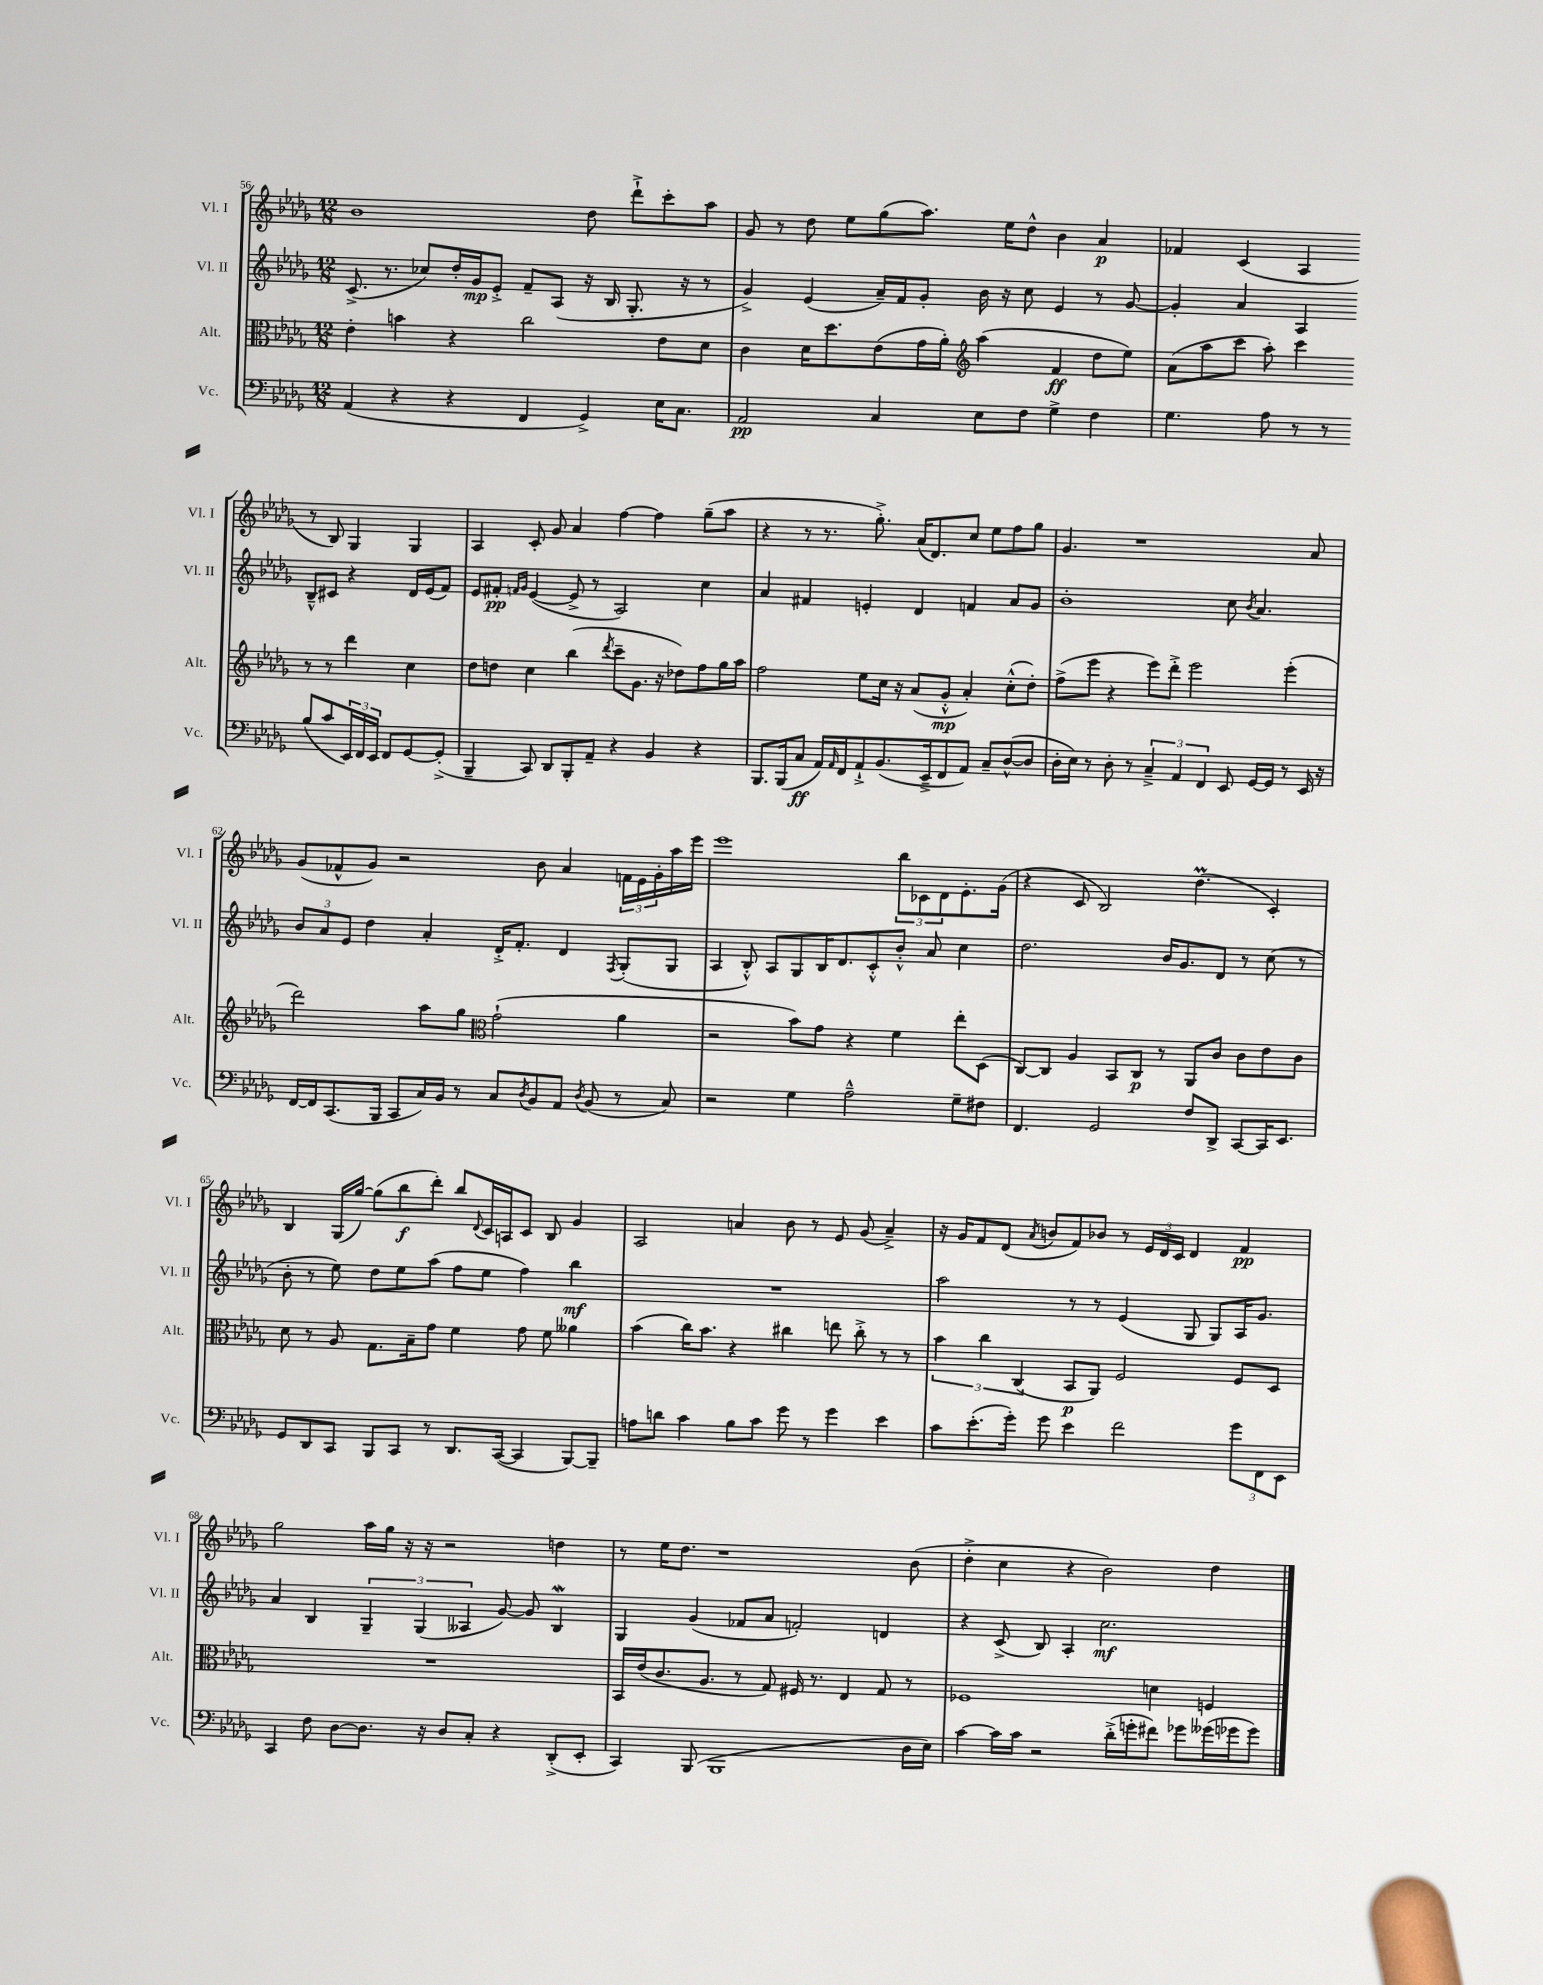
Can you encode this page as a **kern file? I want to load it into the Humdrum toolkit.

**kern	**dynam	**kern	**dynam	**kern	**dynam	**kern	**dynam
*part4	*part4	*part3	*part3	*part2	*part2	*part1	*part1
*staff4	*staff4	*staff3	*staff3	*staff2	*staff2	*staff1	*staff1
*I"Vc.	*	*I"Alt.	*	*I"Vl. II	*	*I"Vl. I	*
*I'Vc.	*	*I'Alt.	*	*I'Vl. II	*	*I'Vl. I	*
*clefF4	*	*clefC3	*	*clefG2	*	*clefG2	*
*k[b-e-a-d-g-]	*	*k[b-e-a-d-g-]	*	*k[b-e-a-d-g-]	*	*k[b-e-a-d-g-]	*
*M12/8	*	*M12/8	*	*M12/8	*	*M12/8	*
=56	=56	=56	=56	=56	=56	=56	=56
(4AA-/	.	4e-'\	.	(8.c^/	.	1b-	.
.	.	.	.	8.r	.	.	.
4r	.	4bn\	.	.	.	.	.
.	.	.	.	8cc-X/L)	.	.	.
4r	.	4r	.	16dd-'/L	.	.	.
.	.	.	.	16g-/J	mp	.	.
.	.	.	.	8e-'^/J	.	.	.
4FF/	.	2cc\	.	8f~/L	.	.	.
.	.	.	.	(8A-/J	.	.	.
4GG-^/)	.	.	.	16r	.	8dd-\	.
.	.	.	.	16B-/	.	.	.
.	.	.	.	8.G-'/	.	8ddd-`^\L	.
16E-\KL	.	8e-\L	.	.	.	8ccc'\	.
8.C\J	.	.	.	16r	.	.	.
.	.	8d-\J	.	8r	.	8aa-\J	.
=57	=57	=57	=57	=57	=57	=57	=57
2AA-/	pp	4c\	.	4g-^/)	.	8g-/	.
.	.	.	.	.	.	8r	.
.	.	16d-\KL	.	(4e-/	.	8dd-\	.
.	.	8.dd-\	.	.	.	.	.
.	.	.	.	.	.	8ee-\L	.
4C/	.	(8e-\	.	16a-~/LL)	.	(8gg-\	.
.	.	.	.	16f/J	.	.	.
.	.	16g-\L	.	8g-'/J	.	8.aa-\J)	.
.	.	16a-'\JJ)	.	.	.	.	.
*	*	*clefG2	*	*	*	*	*
8E-\L	.	(4aa-\	.	16b-\	.	.	.
.	.	.	.	16r	.	16ee-\KL	.
8F\J	.	.	.	8cc\	.	8dd-^^\J	.
4G-^\	.	4f/	ff	4e-/	.	4b-\	.
4F\	.	8dd-\L	.	8r	.	4a-/	p
.	.	8ee-\J)	.	[8g-/	.	.	.
=58	=58	=58	=58	=58	=58	=58	=58
4.G-\	.	(8a-\L	.	4g-'/]	.	4f-X/	.
.	.	8aa-\	.	.	.	.	.
.	.	8ccc\J	.	4a-/	.	(4c/	.
8A-\	.	8aa-'\)	.	.	.	.	.
8r	.	4ccc\	.	4A-/	.	4A-/	.
8r	.	.	.	.	.	.	.
(8B-/L	.	8r	.	8B-~^^/L	.	8r	.
8c/	.	8r	.	8c#X/J	.	8B-/)	.
24EE-/L)	.	4ddd-\	.	4r	.	4G-/	.
24FF/	.	.	.	.	.	.	.
24EE-/JJ	.	.	.	.	.	.	.
8FF/L	.	.	.	.	.	.	.
[8GG-/	.	4cc\	.	16d-/LL	.	4G-/	.
.	.	.	.	(16e-/J	.	.	.
(8GG-'^/J]	.	.	.	8f/J)	.	.	.
!!LO:LB:g=z
=59	=59	=59	=59	=59	=59	=59	=59
4BBB-~/	.	8dd-\L	.	8e-/L	.	4A-/	.
.	.	8ddn\J	.	8f#X'/J	pp	.	.
.	.	.	.	16qqfn/LL	.	.	.
.	.	.	.	16qqg-/JJ	.	.	.
8CC/)	.	4cc\	.	([4e-/	.	8c'/	.
8DD-/L	.	.	.	.	.	8g-/	.
8BBB-'/	.	(4bb-\	.	8e-^/]	.	4a-/	.
8AA-~/J	.	.	.	8r	.	.	.
.	.	8qddd-/	.	.	.	.	.
4r	.	8ccc~\L	.	2A-/)	.	[4ff\	.
.	.	8.g-\J	.	.	.	.	.
4BB-/	.	.	.	.	.	4ff\]	.
.	.	16r	.	.	.	.	.
.	.	8dd-X\L)	.	.	.	.	.
4r	.	8ff\	.	4cc\	.	(8gg-~\L	.
.	.	16gg-\L	.	.	.	8aa-\J	.
.	.	16aa-\JJ	.	.	.	.	.
=60	=60	=60	=60	=60	=60	=60	=60
8.BBB-/L	.	2ff\	.	4a-/	.	4r	.
(16BBB-/k	.	.	.	.	.	.	.
8C/J	ff	.	.	4f#X/	.	8r	.
16AA-/LL)	.	.	.	.	.	8.r	.
16qqAA-/	.	.	.	.	.	.	.
16FF/J	.	.	.	.	.	.	.
8AA-`^/	.	8ee-\L	.	4en'/	.	.	.
.	.	.	.	.	.	8.gg-'^\)	.
(8.BB-/	.	16cc\Jk	.	.	.	.	.
.	.	16r	.	.	.	.	.
.	.	(8a-/L	.	4d-/	.	(16a-/KL	.
16EE-~^/k	.	.	.	.	.	8.d-/)	.
8FF/	.	8g-'^^/J	mp	.	.	.	.
8AA-/J)	.	4a-'/)	.	4fn/	.	8cc/J	.
8C~/L	.	.	.	.	.	8ee-\L	.
([8D-^^/	.	(8cc'^^\L	.	8a-/L	.	8ff\	.
8D-/J]	.	8dd-'\J)	.	8g-/J	.	8gg-\J	.
=61	=61	=61	=61	=61	=61	=61	=61
16D-'\LL	.	(8ff^\L	.	1b-'	.	4.g-/	.
16E-\JJ)	.	.	.	.	.	.	.
8r	.	8eee-\J	.	.	.	.	.
8D-'\	.	4r	.	.	.	.	.
8r	.	.	.	.	.	1r	.
6C~^/	.	8eee-\L)	.	.	.	.	.
.	.	8ddd-'^\J	.	.	.	.	.
6AA-/	.	.	.	.	.	.	.
.	.	2eee-\	.	.	.	.	.
6FF/	.	.	.	.	.	.	.
8EE-/	.	.	.	8cc\	.	.	.
.	.	.	.	8qb-/	.	.	.
[16GG-/LL	.	.	.	4.a-/	.	.	.
16GG-/JJ]	.	.	.	.	.	.	.
8r	.	(4eee-'\	.	.	.	.	.
16EE-/	.	.	.	.	.	8a-/	.
16r	.	.	.	.	.	.	.
!!LO:LB:g=z
=62	=62	=62	=62	=62	=62	=62	=62
[16FF/LL	.	2ddd-\)	.	12b-/L	.	(8g-/L	.
16FF/J]	.	.	.	.	.	.	.
.	.	.	.	12a-/	.	.	.
(8.CC/	.	.	.	.	.	8f-X^^/	.
.	.	.	.	12e-/J	.	.	.
.	.	.	.	4dd-\	.	8g-/J)	.
16BBB-/Jk	.	.	.	.	.	.	.
8CC/L	.	.	.	.	.	2r	.
16C/L)	.	8aa-\L	.	4a-'/	.	.	.
16BB-/JJ	.	.	.	.	.	.	.
8r	.	8gg-\J	.	.	.	.	.
*	*	*clefC3	*	*	*	*	*
8C/L	.	(2g-`\	.	16d-'^/KL	.	.	.
.	.	.	.	8.f'/J	.	.	.
8qD-/	.	.	.	.	.	.	.
8BB-/	.	.	.	.	.	8b-\	.
8AA-/J	.	.	.	4d-/	.	4a-/	.
8qD-/	.	.	.	.	.	.	.
(8BB-/	.	.	.	.	.	.	.
.	.	.	.	8qF/	.	.	.
8r	.	4a-\	.	(8G-'/L	.	24fn\LL	.
.	.	.	.	.	.	24e-\	.
.	.	.	.	.	.	24g-'\	.
8C/)	.	.	.	8G-/J	.	16aa-\	.
.	.	.	.	.	.	16eee-\JJ	.
=63	=63	=63	=63	=63	=63	=63	=63
2r	.	2r	.	4A-/	.	1eee-	.
.	.	.	.	8B-'^^/)	.	.	.
.	.	.	.	8A-/L	.	.	.
4G-\	.	8b-\L)	.	8G-/	.	.	.
.	.	8g-\J	.	16B-/K	.	.	.
.	.	.	.	8.d-/	.	.	.
2A-~^^\	.	4r	.	.	.	.	.
.	.	.	.	8c'^^/	.	.	.
.	.	4f\	.	8b-'^^/J	.	12bb-\L	.
.	.	.	.	.	.	12c-X\	.
.	.	.	.	8a-/	.	.	.
.	.	.	.	.	.	12d-\	.
8G-~\L	.	8ee-'\L	.	4cc\	.	8.e-'\	.
8F#X\J	.	(8D-\J	.	.	.	.	.
.	.	.	.	.	.	(16g-\Jk	.
=64	=64	=64	=64	=64	=64	=64	=64
4.FF/	.	[8C/L)	.	2.dd-\	.	4r	.
.	.	8C/J]	.	.	.	.	.
.	.	4A-/	.	.	.	8c/	.
2GG-/	.	.	.	.	.	2B-/)	.
.	.	8BB-/L	.	.	.	.	.
.	.	8C/J	p	.	.	.	.
.	.	8r	.	16b-/KL	.	.	.
.	.	.	.	8.g-/	.	.	.
8F/L	.	8AA-/L	.	.	.	(4.dd-M\	.
8DD-^/J	.	8c/J	.	8d-/J	.	.	.
[8CC/L	.	8c\L	.	8r	.	.	.
16CC/K]	.	8e-\	.	(8cc\	.	4c'/)	.
8.EE-/J	.	.	.	.	.	.	.
.	.	8c\J	.	8r	.	.	.
!!LO:LB:g=z
=65	=65	=65	=65	=65	=65	=65	=65
8GG-/L	.	8d-\	.	8b-'\	.	4B-/	.
8DD-/	.	8r	.	8r	.	.	.
8CC/J	.	8A-/	.	8ee-\)	.	(16G-/LL	.
.	.	.	.	.	.	[16gg-/JJ)	.
8BBB-/L	.	8.G-\L	.	8dd-\L	.	(8gg-\L]	.
8CC/J	.	.	.	8ee-\	.	8bb-\	f
.	.	16B-~\k	.	.	.	.	.
8r	.	8g-\J	.	(8aa-\J	.	8ddd-'\J)	.
8.DD-/L	.	4f\	.	8ff\L	.	8bb-/L	.
.	.	.	.	.	.	8qqd-/	.
.	.	.	.	8ee-\J	.	16c/L	.
([16CC/Jk	.	.	.	.	.	16An/J	.
4CC/]	.	8g-\	.	4ff\)	.	8c/J	.
.	.	8f\	.	.	.	8B-/	.
[8BBB-/L)	.	4a--X\	.	4bb-\	mf	4g-/	.
8BBB-~/J]	.	.	.	.	.	.	.
=66	=66	=66	=66	=66	=66	=66	=66
8An\L	.	(4b-\	.	1.r	.	2A-/	.
8dn\J	.	.	.	.	.	.	.
4c\	.	16cc\KL)	.	.	.	.	.
.	.	8.b-\J	.	.	.	.	.
8B-\L	.	4r	.	.	.	4an/	.
8c\J	.	.	.	.	.	.	.
8g-\	.	4cc#X\	.	.	.	8b-\	.
8r	.	.	.	.	.	8r	.
4g-\	.	8een\	.	.	.	8e-/	.
.	.	8cc#'^\	.	.	.	(8g-/	.
4e-\	.	8r	.	.	.	4a~^/)	.
.	.	8r	.	.	.	.	.
=67	=67	=67	=67	=67	=67	=67	=67
8c\L	.	6b-\	.	2aa-\	.	16r	.
.	.	.	.	.	.	16g-/KL	.
(8.e-'\	.	.	.	.	.	8f/	.
.	.	6cc\	.	.	.	.	.
.	.	.	.	.	.	(8d-/J	.
16g-'\Jk)	.	.	.	.	.	.	.
.	.	(6C/	.	.	.	.	.
.	.	.	.	.	.	8qa-/	.
8g-\	.	.	.	.	.	8bn/L	.
4e-\	.	8BB-/L	p	8r	.	8f/)	.
.	.	8AA-/J)	.	8r	.	8b-X/J	.
2f\	.	2F/	.	(4e-/	.	8r	.
.	.	.	.	.	.	24e-/LL	.
.	.	.	.	.	.	24d-/	.
.	.	.	.	.	.	24c/JJ	.
.	.	.	.	8G-/	.	4d-/	.
.	.	.	.	8G-/L)	.	.	.
12g-\L	.	8F/L	.	16A-/K	.	4f/	pp
.	.	.	.	8.g-/J	.	.	.
12FF\	.	.	.	.	.	.	.
.	.	8D-/J	.	.	.	.	.
12EE-\J	.	.	.	.	.	.	.
!!LO:LB:g=z
=68	=68	=68	=68	=68	=68	=68	=68
4CC/	.	1.r	.	4a-/	.	2gg-\	.
8F\	.	.	.	4B-/	.	.	.
[8D-\L	.	.	.	.	.	.	.
8.D-\J]	.	.	.	6G-~/	.	16aa-\LL	.
.	.	.	.	.	.	16gg-\JJ	.
.	.	.	.	.	.	16r	.
.	.	.	.	(6G-/	.	.	.
16r	.	.	.	.	.	16r	.
8D-/L	.	.	.	.	.	2r	.
.	.	.	.	6A--X/	.	.	.
8C'/J	.	.	.	.	.	.	.
4r	.	.	.	[8g-/)	.	.	.
.	.	.	.	8g-/]	.	.	.
(8DD-'^/L	.	.	.	4B-W/	.	4ddn\	.
8EE-'/J	.	.	.	.	.	.	.
=69	=69	=69	=69	=69	=69	=69	=69
4CC/)	.	16BB-/LL	.	4G-/	.	8r	.
.	.	(16e-/J	.	.	.	.	.
.	.	8.c/	.	.	.	16ee-\KL	.
.	.	.	.	.	.	8.dd-\J	.
(8BBB-/	.	.	.	(4g-/	.	.	.
.	.	8.A-/J	.	.	.	.	.
1BBB-	.	.	.	.	.	1r	.
.	.	8r	.	8f-X/L	.	.	.
.	.	8G-/)	.	8a-/J	.	.	.
.	.	16F#X/	.	2fn'/)	.	.	.
.	.	8.r	.	.	.	.	.
.	.	4E-/	.	.	.	.	.
.	.	8G-/	.	4dn/	.	.	.
16D-\LL	.	8r	.	.	.	(8b-\	.
16E-\JJ)	.	.	.	.	.	.	.
=70	=70	=70	=70	=70	=70	=70	=70
[4c\	.	1F-X	.	4r	.	4dd-'^\	.
16c\LL]	.	.	.	(8c^/	.	4cc\	.
16c\JJ	.	.	.	.	.	.	.
2r	.	.	.	8B-/)	.	.	.
.	.	.	.	4A-'/	.	4r	.
.	.	.	.	2.cc\	mf	2b-\)	.
(16d-'^\LL	.	.	.	.	.	.	.
16gn'\J	.	.	.	.	.	.	.
8f#X\J)	.	4dn\	.	.	.	.	.
8g-X\L	.	.	.	.	.	.	.
(16g--X\L	.	4Fn/	.	.	.	4dd-\	.
16g-X\J	.	.	.	.	.	.	.
8g-\J)	.	.	.	.	.	.	.
==	==	==	==	==	==	==	==
*-	*-	*-	*-	*-	*-	*-	*-
